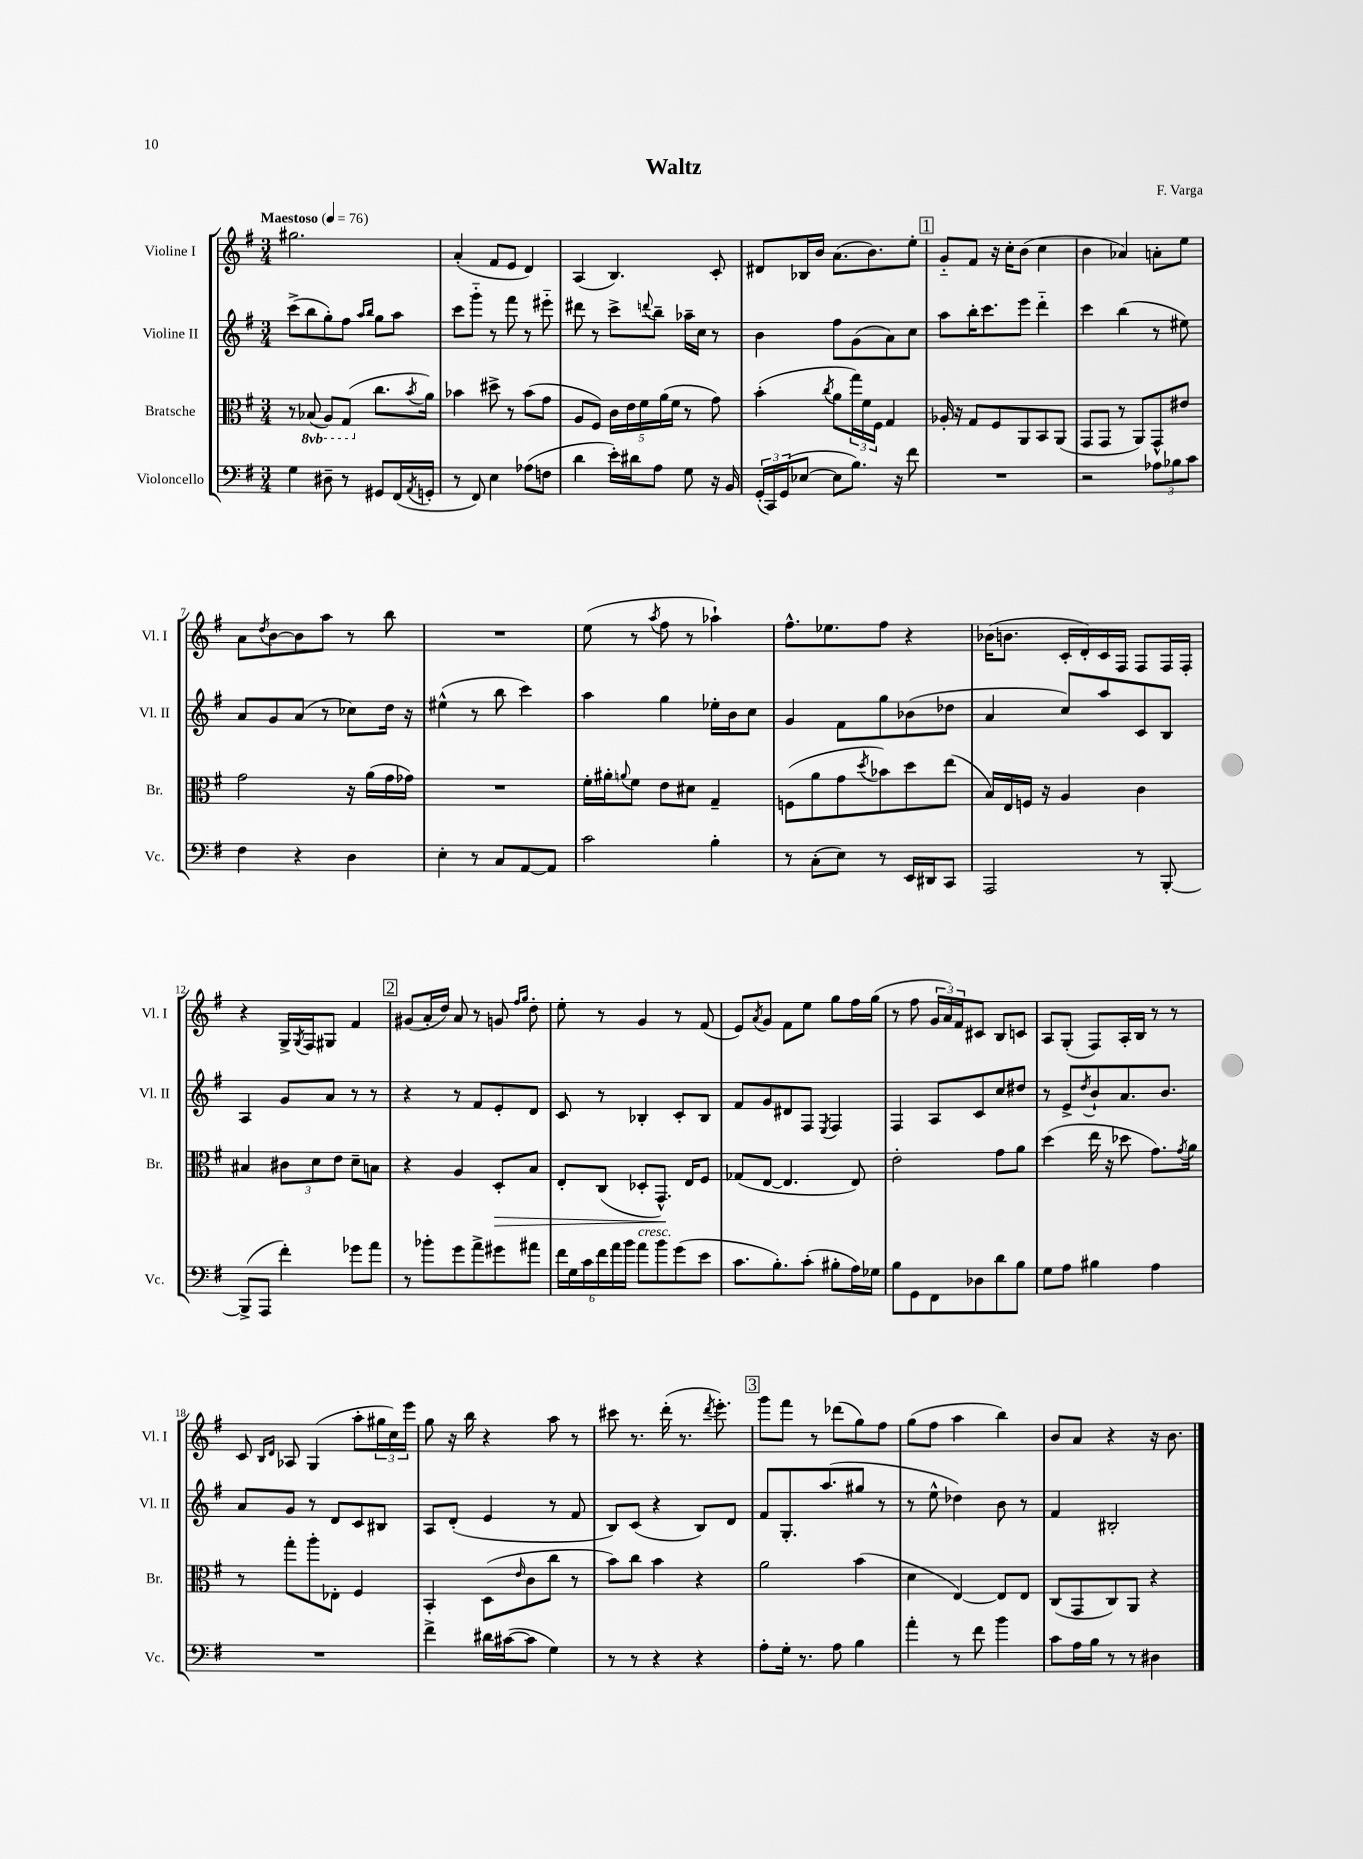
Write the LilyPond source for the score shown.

\header { title = "Waltz" composer = "F. Varga" }
<<
\new StaffGroup <<
\new Staff = "s0" \with { instrumentName = "Violine I" shortInstrumentName = "Vl. I" } {
    \clef treble \key g \major \numericTimeSignature \time 3/4 \tempo "Maestoso" 4 = 76
    gis''2. |
    a'4-.( fis'8 e'8 d'4) |
    a4( b4.) c'8-. |
    dis'8 bes16 b'16 a'8.( b'8.) e''8-. |
    \mark \markup { \box "1" } g'8-_ fis'8 r16 c''16-. b'8( c''4 |
    b'4 aes'4) a'8-. e''8 |
    a'8 \acciaccatura { d''8 } b'8~ b'8 a''8 r8 b''8 |
    R2. |
    e''8( r8 \acciaccatura { a''8 } fis''8 r8 aes''4-!) |
    fis''8.-^ ees''8. fis''8 r4 |
    bes'16( b'8. c'16-. d'16-.) c'16 fis16 fis8 fis16 fis16-. |
    r4 g16-> \acciaccatura { g8 } fis16 gis8 fis'4 |
    \mark \markup { \box "2" } gis'8( a'16-. d''16) a'8 r8 g'8 \grace { fis''16 g''16 } d''8-. |
    e''8-. r8 g'4 r8 fis'8( |
    e'8) \acciaccatura { a'8 } g'8 fis'8 e''8 g''8 fis''16 g''16( |
    r8 fis''8 \tuplet 3/2 { g'16 a'16) fis'16 } cis'8 b8 c'8 |
    a8 g8-.( fis8) a16-. b16 r8 r8 |
    c'8 \grace { b16 d'16 } aes8 g4( a''8-. \tuplet 3/2 { gis''16 c''16) e'''16 } |
    g''8 r16 b''16 r4 a''8 r8 |
    cis'''8 r8. d'''16-.( r8. \acciaccatura { d'''8 } e'''8.-.) |
    \mark \markup { \box "3" } g'''8 fis'''8 r8 des'''8( g''8) fis''8 |
    g''8( fis''8 a''4 b''4) |
    b'8 a'8 r4 r16 b'8. \bar "|." |
}
\new Staff = "s1" \with { instrumentName = "Violine II" shortInstrumentName = "Vl. II" } {
    \clef treble \key g \major \numericTimeSignature \time 3/4
    c'''8->( b''8 g''8-.) fis''8 \grace { a''16 b''16 } g''8 a''8 |
    c'''8 g'''8-_ r8 fis'''8 r8 eis'''8-_ |
    dis'''8 r8 c'''8-> \appoggiatura { d'''8 } b''8-- aes''16-- c''16 r8 |
    b'4 fis''8 g'8( a'8) c''8 |
    \mark \markup { \box "1" } a''8 b''16-. c'''8. e'''8 d'''4-_ |
    c'''4 b''4( r8 eis''8) |
    a'8 g'8 a'8( r8 ces''8) d''16 r16 |
    eis''4-^( r8 b''8 c'''4) |
    a''4 g''4 ees''16-. b'16 c''8 |
    g'4 fis'8 g''8 bes'8( des''8 |
    a'4 c''8) a''8 c'8 b8 |
    a4 g'8 a'8 r8 r8 |
    \mark \markup { \box "2" } r4 r8 fis'8 e'8-. d'8 |
    c'8 r8 bes4-. c'8-. bes8 |
    fis'8 g'8 dis'8 fis8 \acciaccatura { e8 } fis4 |
    fis4 a8 c'8 c''8 dis''8 |
    r8 e'8-> \acciaccatura { d''8 } b'8-! a'8. b'8. |
    a'8 g'8 r8 d'8 c'8 bis8 |
    a8 d'8-.( e'4 r8 fis'8 |
    b8) c'8( r4 b8) d'8 |
    \mark \markup { \box "3" } fis'8 g8.-. a''8.( gis''8 r8 |
    r8 e''8-^ des''4) b'8 r8 |
    fis'4 bis2-. \bar "|." |
}
\new Staff = "s2" \with { instrumentName = "Bratsche" shortInstrumentName = "Br." } {
    \clef alto \key g \major \numericTimeSignature \time 3/4 \set Staff.ottavationMarkups = #ottavation-simple-ordinals
    r8 \ottava #-1 bes,8( a,8) g,8( \ottava #0 c''8. \acciaccatura { b'8 } a'16) |
    bes'4 dis''8-> r8 bes'8( g'8 |
    a8 fis8) \tuplet 5/4 { c'16 e'16 fis'16 a'16( fis'16 } r8 g'8) |
    b'4-.( \acciaccatura { c''8 } a'8 \tuplet 3/2 { g''16) fis'16 fis16 } g4 |
    \mark \markup { \box "1" } aes16-. r16 g8 fis8 a,8 b,8 a,8( |
    g,8 g,8 r8 a,8) g,8-^ eis'8 |
    g'2 r16 a'16( g'16 ges'16) |
    R2. |
    fis'16-. ais'16-. \appoggiatura { a'8 } fis'8 e'8 dis'8 g4-- |
    f8( a'8 g'8 \acciaccatura { d''8 } bes'8) d''8 e''8( |
    b16) e16 f16 r16 a4 c'4 |
    bis4 \tuplet 3/2 { cis'8 d'8 e'8 } d'8-- b8 |
    \mark \markup { \box "2" } r4 a4 d8-.\> b8 |
    e8-. c8( des8-. g,8.-^\!) e16 fis8 |
    ges8( e8~ e4. e8) |
    e'2-. g'8 a'8 |
    d''4( e''16 r16 des''8 g'8.) \acciaccatura { g'8 } a'16 |
    r8 g''8-. a''8-. ees8-. fis4 |
    b,4-. d8( \grace { e'16 } c'8 c''8 r8 |
    b'8) c''8 b'4 r4 |
    \mark \markup { \box "3" } a'2 b'4( |
    d'4 e4~) e8 e8 |
    c8( g,8 c8) a,8 r4 \bar "|." |
}
\new Staff = "s3" \with { instrumentName = "Violoncello" shortInstrumentName = "Vc." } {
    \clef bass \key g \major \numericTimeSignature \time 3/4
    g4 dis8-- r8 gis,8 fis,16( \acciaccatura { a,8 } g,16-. |
    r8 fis,8) e4 aes8( f8 |
    d'4 e'16-.) dis'16 a8 g8 r16 b,16 |
    \tuplet 3/2 { g,16-.( c,16) g,16( } ees8~ ees8 b8.) r16 fis'8 |
    \mark \markup { \box "1" } R2. |
    r2 \tuplet 3/2 { aes8 bes8 c'8 } |
    fis4 r4 d4 |
    e4-. r8 c8 a,8~ a,8 |
    c'2 b4-. |
    r8 c8-.( e8) r8 e,16 dis,16 c,8 |
    a,,2 r8 b,,8~-. |
    b,,8->( a,,8 fis'4-.) ges'8 a'8 |
    \mark \markup { \box "2" } r8 bes'8-. g'8 a'8-> gis'8 ais'8 |
    \tuplet 6/4 { fis'16 g16 c'16 fis'16 a'16 b'16 } a'8^\markup { \italic "cresc." } b'8 g'8( e'8 |
    c'8. b8.-.) c'8-.( bis8-. a16) ges16 |
    b8 g,8 fis,8 des8 d'8 b8 |
    g8 a8 bis4 a4 |
    R2. |
    fis'4-> dis'16 cis'16~( cis'8 g4) |
    r8 r8 r4 r4 |
    \mark \markup { \box "3" } a8-. g16-. r8. a8 b4 |
    a'4-. r8 fis'8 b'4 |
    c'8 a16 b16 r8 r8 dis4 \bar "|." |
}
>>
>>
